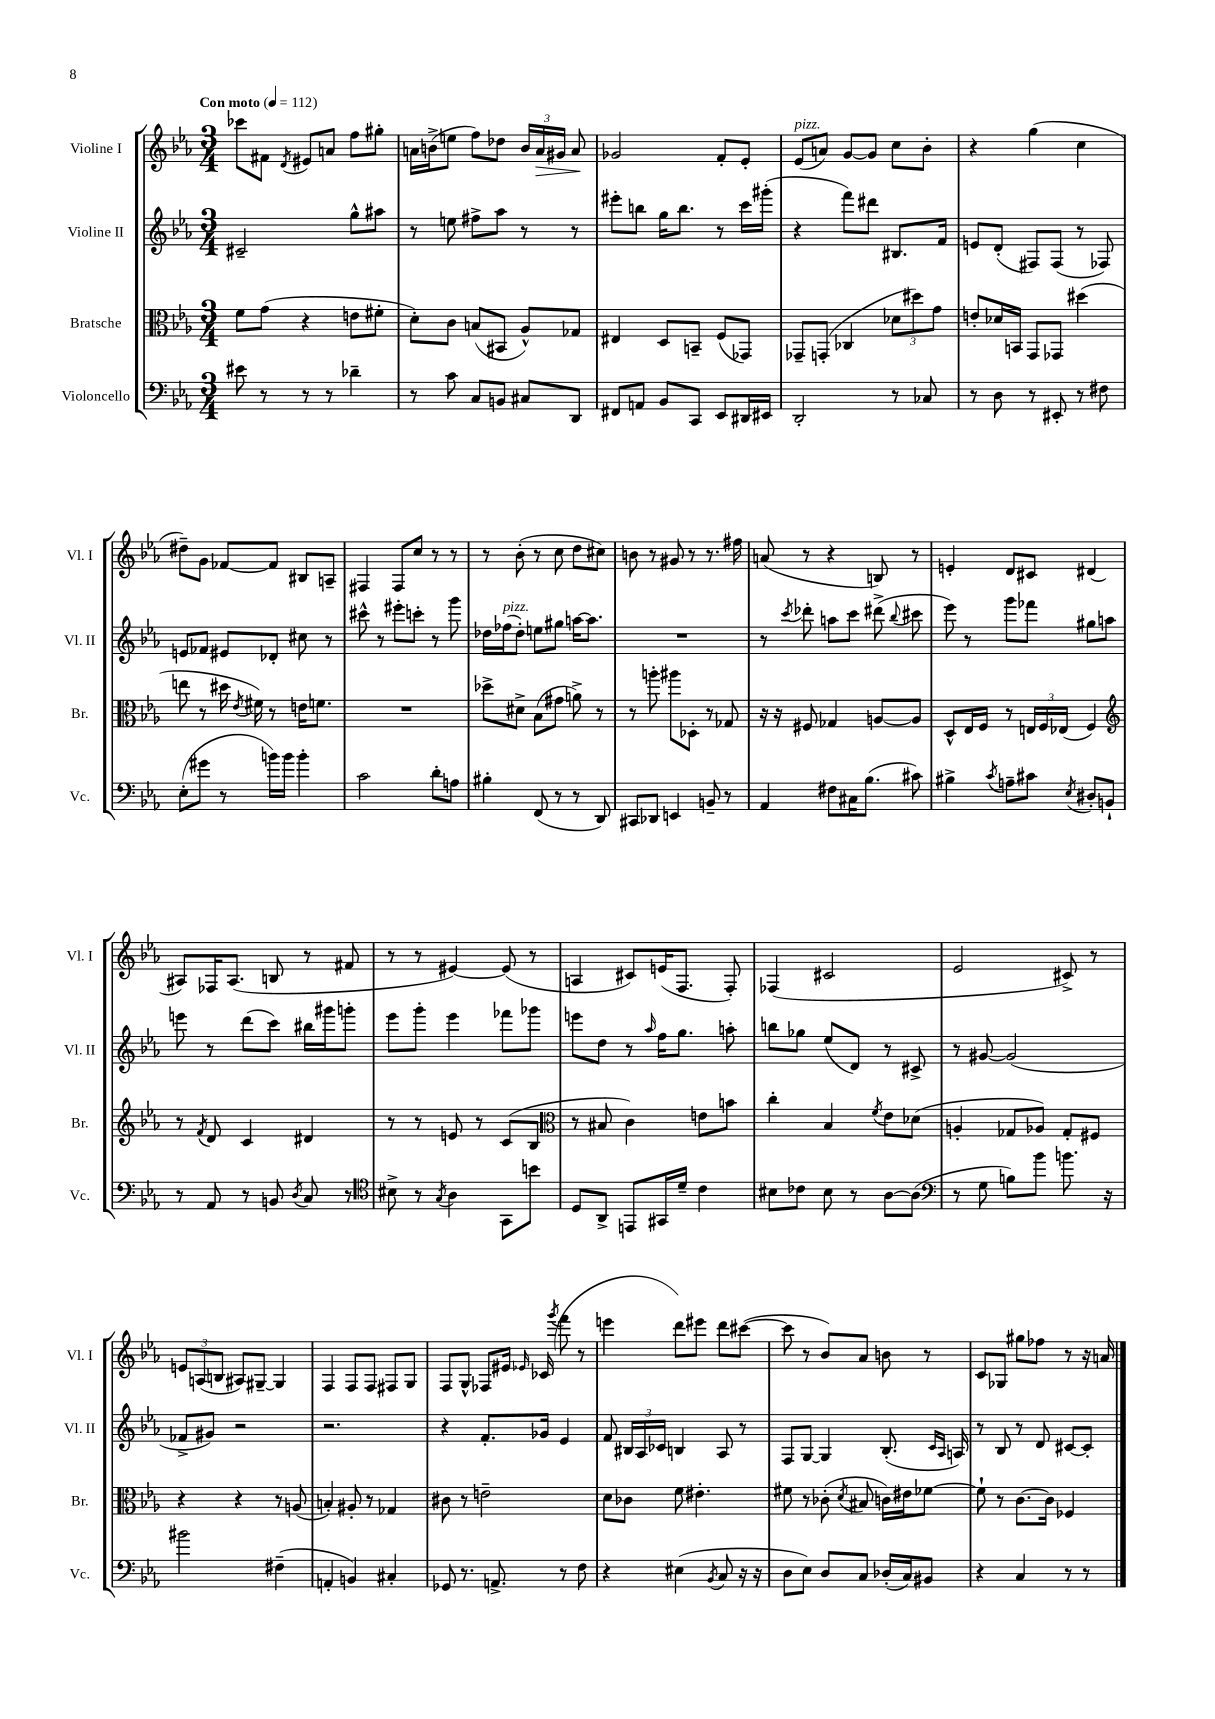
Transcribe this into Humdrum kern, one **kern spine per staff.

**kern	**kern	**kern	**kern	**dynam
*part4	*part3	*part2	*part1	*part1
*staff4	*staff3	*staff2	*staff1	*staff1
*I"Violoncello	*I"Bratsche	*I"Violine II	*I"Violine I	*
*I'Vc.	*I'Br.	*I'Vl. II	*I'Vl. I	*
*clefF4	*clefC3	*clefG2	*clefG2	*
*k[b-e-a-]	*k[b-e-a-]	*k[b-e-a-]	*k[b-e-a-]	*
*M3/4	*M3/4	*M3/4	*M3/4	*
*MM112	*MM112	*MM112	*MM112	*
=1	=1	=1	=1	=1
!	!	!	!LO:TX:a:B:t=Con moto	!
8e#X\	8f\L	2c#X~/	8ccc-X\L	.
8r	(8g\J	.	8f#X\J	.
.	.	.	8qd/	.
8r	4r	.	8e#X/L	.
8r	.	.	8an/J	.
4d-X~\	8en\L	8gg^^\L	8ff\L	.
.	8f#X'\J	8aa#X\J	8gg#X'\J	.
=2	=2	=2	=2	=2
8r	8d'\L)	8r	16an\LL	.
.	.	.	(16bn^\J	.
8c\	8c\J	8een\	8een\J	.
8C/L	(8Bn/L	8ff#X^\L	8ff\L)	.
8BBn/J	8BB#X/J	8aa-\J	8dd-X\J	.
8C#X/L	8A-^^/L)	8r	24b/LL	.
!	!	!	!	!LO:HP:b
.	.	.	24a/	>
.	.	.	24g#X/JJ	.
8DD/J	8G-X/J	8r	8a/	.
.	.	.	.	]
=3	=3	=3	=3	=3
8FF#X/L	4E#X/	8eee#X'\L	2g-X/	.
8AAn/J	.	8bbn\J	.	.
8BB-/L	8D/L	16gg\KL	.	.
.	.	8.bb\J	.	.
8CC/J	8BBn~/J	.	.	.
8EE-/L	(8F/L	8r	8f'/L	.
16DD#X/L	8GG-X/J)	16ccc\LL	8e-'/J	.
16EE#X/JJ	.	(16ggg#X'\JJ	.	.
=4	=4	=4	=4	=4
!	!	!	!LO:TX:a:i:t=pizz.	!
2DD'/	8GG-X~/L	4r	(8e-/L	.
.	(8GGn'/J	.	8an/J)	.
.	4C-X/	8fff\L)	[8g/L	.
.	.	8ddd#X\J	8g/J]	.
8r	12d-X\L	8.B#X/L	8cc\L	.
.	12dd#X\)	.	.	.
8C-X/	.	.	8b-'\J	.
.	12g\J	.	.	.
.	.	16f/Jk	.	.
=5	=5	=5	=5	=5
8r	8en'/L	8en/L	4r	.
8D\	16d-X/L	(8d'/J	.	.
.	16BBn/JJ	.	.	.
8r	8GG/L	8F#X/L)	(4gg\	.
8EE#X'/	8GG-X/J	(8F#/J	.	.
8r	(4dd#X\	8r	4cc\	.
8F#X\	.	8F-X/)	.	.
!!LO:LB:g=z
=6	=6	=6	=6	=6
(8E-'\L	8een\	8en/L	8dd#X~\L)	.
8g#X\J	8r	8f-X/J	8g\J	.
8r	16dd#X\	8e#X/L	[8f-X/L	.
.	8qe-/	.	.	.
.	16f#X\)	.	.	.
16bn\LL)	8r	8d-X'/J	8f-/J]	.
16b\JJ	.	.	.	.
4b'\	16en\KL	8cc#X\	8B#X/L	.
.	8.fn\J	.	.	.
.	.	8r	8An~/J	.
=7	=7	=7	=7	=7
2c\	2.r	8ccc#X^^\	4F#X/	.
.	.	8r	.	.
.	.	8eee#X'\L	8F#/L	.
.	.	8cccn'\J	8cc/J	.
8d'\L	.	8r	8r	.
8An\J	.	8ggg\	8r	.
=8	=8	=8	=8	=8
4B#X'\	8dd-X^\L	16dd-X\LL	8r	.
!	!	!LO:TX:a:i:t=pizz.	!	!
.	.	(16ff-X\J	.	.
.	8d#X^\J	8dd-'\J)	(8b-'\	.
(8FF/	(8B-\L	8een\L	8r	.
8r	8g#X\J	8gg#X\J	8cc\	.
8r	8an^\)	[16aan\KL	8dd\L	.
.	.	8.aa\J]	.	.
8DD/)	8r	.	8cc#X\J)	.
=9	=9	=9	=9	=9
8CC#X/L	8r	2.r	8bn\	.
8DD-X/J	8aan'\	.	8r	.
4EEn/	8aa#X\L	.	8g#X/	.
.	8D-X'\J	.	8r	.
8BBn~/	8r	.	8.r	.
8r	8G-X/	.	.	.
.	.	.	16ff#X\	.
=10	=10	=10	=10	=10
4AA-/	16r	8r	(8an/	.
.	16r	.	.	.
.	.	8qccc/	.	.
.	8F#X/	8ddd-X'\	8r	.
8F#X\L	4G-X/	8aan\L	4r	.
16C#X\K	.	8ccc\J	.	.
(8.B-\J	.	.	.	.
.	[8An/L	(8ddd#X^\	8Bn/)	.
.	.	8qqbb-/	.	.
8c#X\)	8A/J]	8ccc#X\	8r	.
=11	=11	=11	=11	=11
4B#X^\	8D^^/L	8eee-\)	4en'/	.
.	16E-/L	8r	.	.
.	16F/JJ	.	.	.
8qc/	.	.	.	.
8An~\L	8r	8ggg\L	8d/L	.
8c#X\J	24En/LL	8fff-X\J	8c#X/J	.
.	24F/	.	.	.
.	(24E-X/JJ	.	.	.
8qE-/	.	.	.	.
8D#X'/L	4F/)	8gg#X\L	(4d#X/	.
8BBn`/J	.	8aan\J	.	.
!!LO:LB:g=z
=12	=12	=12	=12	=12
*	*clefG2	*	*	*
8r	8r	8eeen\	8A#X/L)	.
.	8qf/	.	.	.
8AA-/	8d/	8r	16F-X/K	.
.	.	.	(8.A#/J	.
8r	4c/	(8ddd\L	.	.
8BBn/	.	8ccc\J)	8Bn/	.
8qD/	.	.	.	.
8C/	4d#X/	16bb#X\LL	8r	.
.	.	16ggg#X\J	.	.
8r	.	8gggn'\J	8f#X/	.
=13	=13	=13	=13	=13
*clefC4	*	*	*	*
8B#X^\	8r	8eee-\L	8r	.
8r	8r	8ggg'\J	8r	.
8qG/	.	.	.	.
4A-\	8en/	4eee-\	[4e#X/)	.
.	8r	.	.	.
8GG\L	(8c/L	8fff-X\L	(8e#/]	.
8bn\J	8B-/J	8ggg-X\J	8r	.
=14	=14	=14	=14	=14
*	*clefC3	*	*	*
8D/L	8r	8eeen\L	4An/	.
8AA-^/J	8B#X/	8dd\J	.	.
8EEn/L	4c\)	8r	8c#X/L)	.
.	.	16qqaa-/	.	.
16GG#X/L	.	16ff\KL	(16en/K	.
16d~/JJ	.	8.gg\J	8.F/J	.
4c\	8en\L	.	.	.
.	8bn\J	8aan'\	8F'/)	.
=15	=15	=15	=15	=15
8B#X\L	4cc'\	8bbn\L	(4F-X/	.
8c-X\J	.	8gg-X\J	.	.
8B#\	4B-/	(8ee-/L	2c#X/	.
8r	.	8d/J)	.	.
.	8qf/	.	.	.
[8A-\L	8e-\L	8r	.	.
(8A-\J]	(8d-X\J	8c#X^/	.	.
=16	=16	=16	=16	=16
*clefF4	*	*	*	*
8r	4An'/	8r	2e-/	.
8G\	.	[8g#X/	.	.
8Bn\L)	8G-X/L	(2g#/]	.	.
8b-\J	8A-X/J)	.	.	.
8.bn\	8G-'/L	.	8c#X^/)	.
.	8F#X/J	.	8r	.
16r	.	.	.	.
!!LO:LB:g=z
=17	=17	=17	=17	=17
2b#X\	4r	8f-X^/L	12en/L	.
.	.	.	(12An/	.
.	.	8g#X/J)	.	.
.	.	.	12Bn/J	.
.	4r	2r	8A#X/L)	.
.	.	.	[8G#X~/J	.
(4F#X~\	8r	.	4G#/]	.
.	(8An/	.	.	.
=18	=18	=18	=18	=18
4AAn'/	4Bn'/)	2.r	4F/	.
4BBn/)	8A#X'/	.	8F/L	.
.	8r	.	8F/J	.
4C#X'/	4G-X/	.	8F#X/L	.
.	.	.	8G/J	.
=19	=19	=19	=19	=19
8GG-X/	8c#X\	4r	8F/L	.
8.r	8r	.	8G^^/J	.
.	2en~\	8.f'/L	8F-X/L	.
8.AAn^/	.	.	.	.
.	.	.	16e#X/Jk	.
.	.	.	16qqe-X/	.
.	.	16g-X/Jk	(16c-X/	.
.	.	.	8qggg/	.
8r	.	4e-/	8fff\	.
8F\	.	.	8r	.
=20	=20	=20	=20	=20
4r	8d\L	8f/	4eeen\	.
.	8c-X\J	24B#X/LL	.	.
.	.	24A-/	.	.
.	.	24c-X/JJ	.	.
(4E#X\	8f\	4Bn/	8ddd\L)	.
.	4.e#X'\	.	8eee#X\J	.
8qBB-/	.	.	.	.
8C/	.	8A-/	8ddd\L	.
16r	.	8r	([8ccc#X\J	.
16r	.	.	.	.
=21	=21	=21	=21	=21
8D\L	8f#X\	8F/L	8ccc#\]	.
8E-\J)	8r	[8G/J	8r	.
8D/L	(8c-X'\	4G/]	8b-/L)	.
.	8qd/	.	.	.
8C/J	8B#X/	.	8a-/J	.
(16D-X'/LL	16cn\LL)	(8.B-'/	8bn\	.
16C/J)	16e#X\J	.	.	.
8BB#X/J	[8f-X\J	.	8r	.
.	.	16qqc/LL	.	.
.	.	16qqA-/JJ	.	.
.	.	16An/)	.	.
=22	=22	=22	=22	=22
4r	8f-`\]	8r	8c/L	.
.	8r	8B-/	8G-X/J	.
4C/	[8.c\L	8r	8gg#X\L	.
.	.	8d/	8ff-X\J	.
.	16c\Jk]	.	.	.
8r	4F-X/	[8c#X/L	8r	.
8r	.	8c#'/J]	16r	.
.	.	.	16an/	.
==	==	==	==	==
*-	*-	*-	*-	*-
